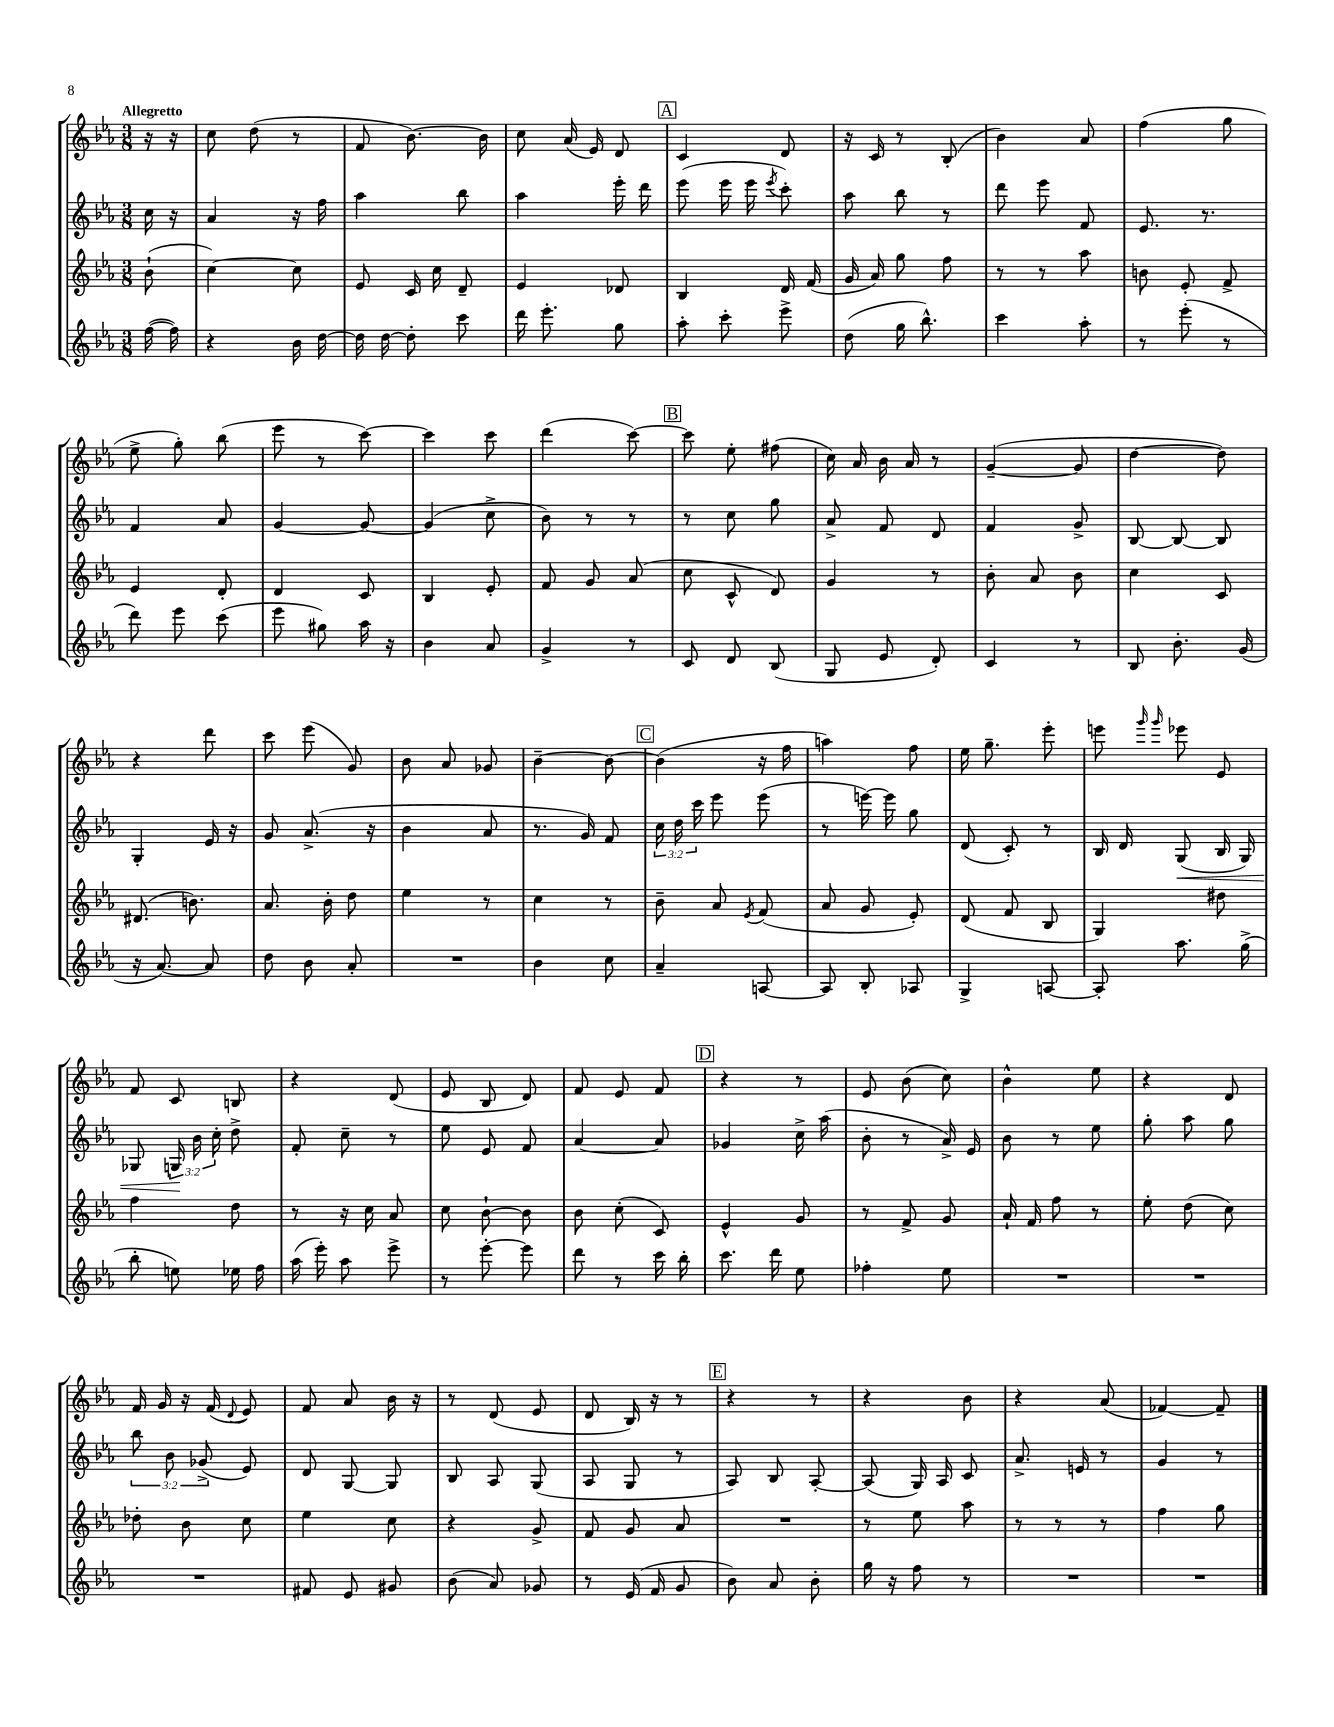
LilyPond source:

<<
\new StaffGroup <<
\new Staff = "s0" {
    \clef treble \key ees \major \numericTimeSignature \time 3/8 \partial 8 \tempo "Allegretto"
    \autoBeamOff r16 r16 |
    c''8 d''8( r8 |
    f'8 bes'8.~) bes'16 |
    c''8 aes'16( ees'16) d'8 |
    \mark \markup { \box "A" } c'4 d'8 |
    r16 c'16 r8 bes8-.( |
    bes'4) aes'8 |
    f''4( g''8 |
    ees''8-> g''8-.) bes''8( |
    ees'''8 r8 c'''8~) |
    c'''4 c'''8 |
    d'''4( c'''8~) |
    \mark \markup { \box "B" } c'''8 ees''8-. fis''8( |
    c''16) aes'16 bes'16 aes'16 r8 |
    g'4~--( g'8 |
    d''4~ d''8) |
    r4 d'''8 |
    c'''8 ees'''8( g'8) |
    bes'8 aes'8 ges'8 |
    bes'4~-- bes'8~ |
    \mark \markup { \box "C" } bes'4( r16 f''16 |
    a''4) f''8 |
    ees''16 g''8.-- ees'''8-. |
    e'''8 \grace { g'''16 g'''16 } ees'''8 ees'8 |
    f'8 c'8 b8 |
    r4 d'8( |
    ees'8 bes8 d'8) |
    f'8 ees'8 f'8 |
    \mark \markup { \box "D" } r4 r8 |
    ees'8 bes'8( c''8) |
    bes'4-^ ees''8 |
    r4 d'8 |
    f'16 g'16 r16 f'16( \appoggiatura { d'8 } ees'8) |
    f'8 aes'8 bes'16 r16 |
    r8 d'8( ees'8 |
    d'8 bes16) r16 r8 |
    \mark \markup { \box "E" } r4 r8 |
    r4 bes'8 |
    r4 aes'8( |
    fes'4~) fes'8-- \bar "|." |
}
\new Staff = "s1" {
    \clef treble \key ees \major \numericTimeSignature \time 3/8 \override Staff.TupletNumber.text = #tuplet-number::calc-fraction-text \partial 8
    \autoBeamOff c''16 r16 |
    aes'4 r16 f''16 |
    aes''4 bes''8 |
    aes''4 ees'''16-. d'''16 |
    \mark \markup { \box "A" } ees'''8( ees'''16 ees'''16 \acciaccatura { ees'''8 } c'''8-.) |
    aes''8 bes''8 r8 |
    d'''8 ees'''8 f'8 |
    ees'8. r8. |
    f'4 aes'8 |
    g'4~ g'8~ |
    g'4( c''8-> |
    bes'8) r8 r8 |
    \mark \markup { \box "B" } r8 c''8 g''8 |
    aes'8-> f'8 d'8 |
    f'4 g'8-> |
    bes8~ bes8~ bes8 |
    g4-. ees'16 r16 |
    g'8 aes'8.->( r16 |
    bes'4 aes'8 |
    r8. g'16) f'8 |
    \mark \markup { \box "C" } \tuplet 3/2 { c''16 d''16 c'''16 } ees'''8 ees'''8( |
    r8 e'''16~) e'''16 g''8 |
    d'8( c'8-.) r8 |
    bes16 d'16 g8\<( bes16 g16) |
    ges8 \tuplet 3/2 { g16\! bes'16 c''16-. } d''8-> |
    f'8-. c''8-- r8 |
    ees''8 ees'8 f'8 |
    aes'4~ aes'8 |
    \mark \markup { \box "D" } ges'4 c''16-> aes''16( |
    bes'8-. r8 aes'16->) ees'16 |
    bes'8 r8 ees''8 |
    g''8-. aes''8 g''8 |
    \tuplet 3/2 { bes''8 bes'8 ges'8->( } ees'8) |
    d'8 g8~ g8 |
    bes8 aes8 g8( |
    aes8 g8 r8 |
    \mark \markup { \box "E" } aes8) bes8 aes8~-. |
    aes8( g16) aes16 c'8 |
    aes'8.-> e'16 r8 |
    g'4 r8 \bar "|." |
}
\new Staff = "s2" {
    \clef treble \key ees \major \numericTimeSignature \time 3/8 \partial 8
    \autoBeamOff bes'8-!( |
    c''4~) c''8 |
    ees'8 c'16 c''16 d'8-- |
    ees'4 des'8 |
    \mark \markup { \box "A" } bes4 d'16 f'16( |
    g'16 aes'16) g''8 f''8 |
    r8 r8 aes''8 |
    b'8 ees'8-. f'8-> |
    ees'4 d'8-. |
    d'4 c'8 |
    bes4 ees'8-. |
    f'8 g'8 aes'8( |
    \mark \markup { \box "B" } c''8 c'8-^ d'8) |
    g'4 r8 |
    bes'8-. aes'8 bes'8 |
    c''4 c'8 |
    dis'8.( b'8.) |
    aes'8. bes'16-. d''8 |
    ees''4 r8 |
    c''4 r8 |
    \mark \markup { \box "C" } bes'8-- aes'8 \acciaccatura { ees'8 } f'8( |
    aes'8 g'8 ees'8-.) |
    d'8( f'8 bes8 |
    g4) dis''8 |
    f''4 d''8 |
    r8 r16 c''16 aes'8 |
    c''8 bes'8~-! bes'8 |
    bes'8 c''8-.( c'8) |
    \mark \markup { \box "D" } ees'4-^ g'8 |
    r8 f'8-> g'8 |
    aes'16-! f'16 f''8 r8 |
    ees''8-. d''8( c''8) |
    des''8-. bes'8 c''8 |
    ees''4 c''8 |
    r4 g'8-> |
    f'8 g'8 aes'8 |
    \mark \markup { \box "E" } R4. |
    r8 ees''8 aes''8 |
    r8 r8 r8 |
    f''4 g''8 \bar "|." |
}
\new Staff = "s3" {
    \clef treble \key ees \major \numericTimeSignature \time 3/8 \partial 8
    \autoBeamOff f''16~( f''16) |
    r4 bes'16 d''16~ |
    d''16 d''16~ d''8-. c'''8 |
    d'''16 ees'''8.-. g''8 |
    \mark \markup { \box "A" } aes''8-. c'''8-. ees'''8-> |
    d''8( g''16 bes''8.-^) |
    c'''4 aes''8-. |
    r8 ees'''8-.( r8 |
    d'''8) ees'''8 c'''8( |
    ees'''8 gis''8) aes''16 r16 |
    bes'4 aes'8 |
    g'4-> r8 |
    \mark \markup { \box "B" } c'8 d'8 bes8( |
    g8 ees'8 d'8-.) |
    c'4 r8 |
    bes8 bes'8.-. g'16( |
    r16 aes'8.~) aes'8 |
    d''8 bes'8 aes'8-. |
    R4. |
    bes'4 c''8 |
    \mark \markup { \box "C" } aes'4-- a8~ |
    a8 bes8-. aes8 |
    g4-> a8~ |
    a8-. aes''8. g''16->( |
    bes''8-. e''8) ees''16 f''16 |
    aes''16( ees'''16-.) aes''8 ees'''8-> |
    r8 ees'''8~-. ees'''8 |
    d'''8 r8 c'''16 bes''16-. |
    \mark \markup { \box "D" } c'''8. d'''16 ees''8 |
    fes''4-. ees''8 |
    R4. |
    R4. |
    R4. |
    fis'8 ees'8 gis'8 |
    bes'8( aes'8) ges'8 |
    r8 ees'16( f'16 g'8 |
    \mark \markup { \box "E" } bes'8) aes'8 bes'8-. |
    g''16 r16 f''8 r8 |
    R4. |
    R4. \bar "|." |
}
>>
>>
\layout { \context { \Score \remove "Bar_number_engraver" } }
